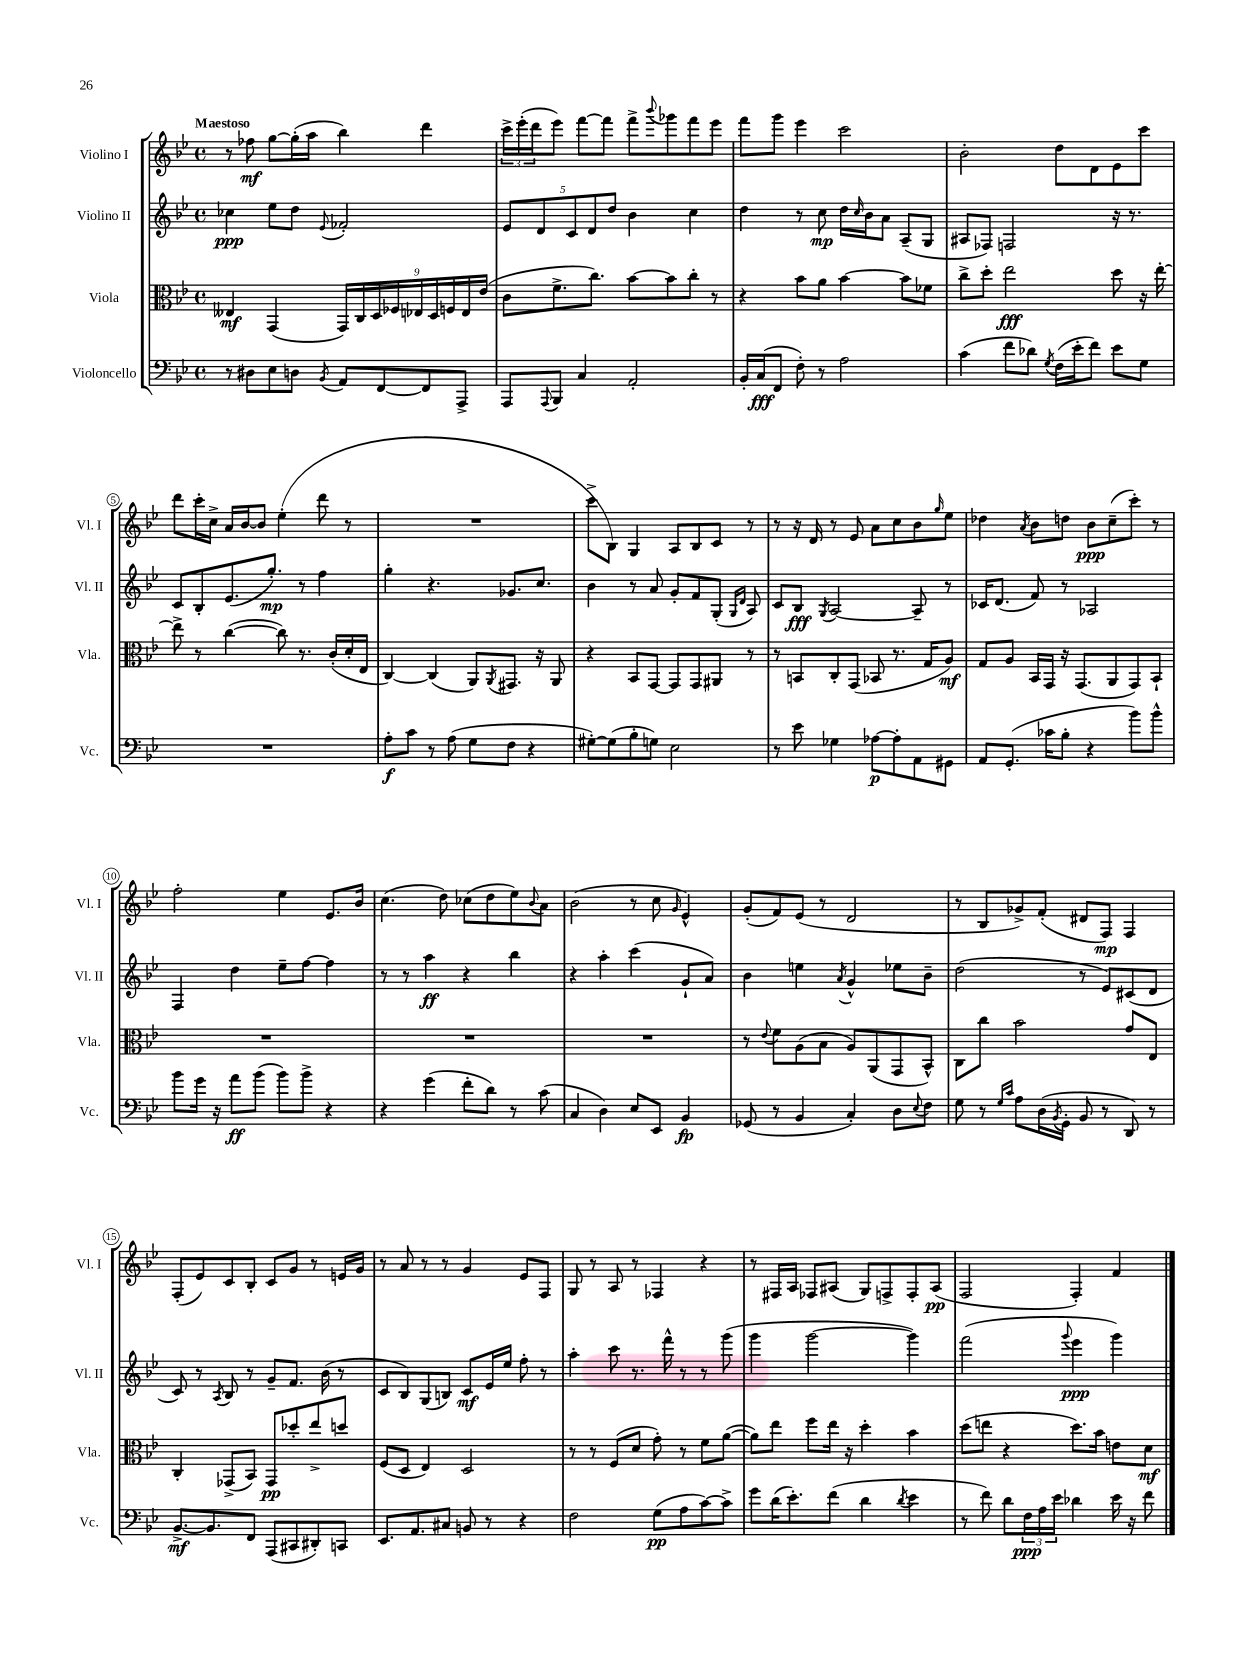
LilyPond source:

<<
\new StaffGroup <<
\new Staff = "s0" \with { instrumentName = "Violino I" shortInstrumentName = "Vl. I" } {
    \clef treble \key bes \major \defaultTimeSignature \time 4/4 \tempo "Maestoso"
    r8 fes''8\mf g''8~ g''16-.( a''16 bes''4) d'''4 |
    \tuplet 3/2 { c'''16-> ees'''16-.( d'''16 } ees'''8) f'''8~ f'''8 f'''8-> \appoggiatura { bes'''8 } ges'''8 f'''8 ees'''8 |
    f'''8 g'''8 ees'''4 c'''2 |
    bes'2-. d''8 d'8 ees'8 c'''8 |
    d'''8 c'''16-. c''16-> a'16 bes'16~ bes'8 ees''4-.( d'''8 r8 |
    R1 |
    c'''8-> bes8) g4 a8 bes8 c'8 r8 |
    r8 r16 d'16 r8 ees'8 a'8 c''8 bes'8 \grace { g''16 } ees''8 |
    des''4 \acciaccatura { a'8 } bes'8 d''8 bes'8\ppp c''8--( c'''8-.) r8 |
    f''2-. ees''4 ees'8. bes'16 |
    c''4.( d''8) ces''8( d''8 ees''8) \appoggiatura { bes'8 } a'8 |
    bes'2( r8 c''8 \grace { g'16 } ees'4-^) |
    g'8-.( f'8) ees'8( r8 d'2 |
    r8 bes8 ges'8->) f'8-.( dis'8 f8\mp) f4 |
    f8-.( ees'8) c'8 bes8-. c'8 g'8 r8 e'16 g'16 |
    r8 a'8 r8 r8 g'4 ees'8 f8 |
    g8 r8 a8 r8 fes4 r4 |
    r8 fis16 a16 fes8 ais8( g8) f8-> f8-. ais8\pp( |
    f2 f4-.) f'4 \bar "|." |
}
\new Staff = "s1" \with { instrumentName = "Violino II" shortInstrumentName = "Vl. II" } {
    \clef treble \key bes \major \defaultTimeSignature \time 4/4
    ces''4\ppp ees''8 d''8 \appoggiatura { ees'8 } fes'2-. |
    \tuplet 5/4 { ees'8 d'8 c'8 d'8 d''8 } bes'4 c''4 |
    d''4 r8 c''8\mp d''16 \grace { c''16 } bes'16 a'8 a8--( g8 |
    ais8 fes8) f2 r16 r8. |
    c'8 bes8-. ees'8.( g''8.-.\mp) r8 f''4 |
    g''4-. r4. ges'8. c''8. |
    bes'4 r8 a'8 g'8-. f'8 g8-.( \grace { g16 d'16 } a8) |
    c'8 bes8\fff \acciaccatura { g8 } a2~ a8-- r8 |
    ces'16 d'8.( f'8) r8 aes2 |
    f4 d''4 ees''8-- f''8~ f''4 |
    r8 r8 a''4\ff r4 bes''4 |
    r4 a''4-. c'''4( g'8-! a'8) |
    bes'4 e''4 \acciaccatura { a'8 } g'4-^ ees''8 bes'8-- |
    d''2( r8 ees'8) cis'8( d'8 |
    c'8) r8 \acciaccatura { a8 } bes8 r8 g'8-- f'8. bes'16( r8 |
    c'8 bes8) g8( b8) c'8\mf ees'16 ees''16 f''8-. r8 |
    a''4-. c'''8 r8. f'''16-^ r8 r8 g'''8( |
    g'''4 g'''2~ g'''4) |
    f'''2( \appoggiatura { g'''8 } ees'''4\ppp g'''4) \bar "|." |
}
\new Staff = "s2" \with { instrumentName = "Viola" shortInstrumentName = "Vla." } {
    \clef alto \key bes \major \defaultTimeSignature \time 4/4
    eeses4\mf g,4( \tuplet 9/8 { g,16) c16 d16 fes16 ees16 d16 f16 ees16 ees'16( } |
    c'8 f'8.-> c''8.) bes'8~ bes'8 c''8-. r8 |
    r4 bes'8 a'8 bes'4~ bes'8 fes'8 |
    c''8-> d''8-. ees''2\fff d''8 r16 ees''16~-. |
    ees''8-> r8 c''4~( c''8) r8. c'16-.( d'16-. ees16 |
    c4~) c4( a,8) \acciaccatura { a,8 } gis,8. r16 a,8 |
    r4 bes,8 g,8~ g,8 g,8 ais,8 r8 |
    r8 b,8 c8-. g,8( bes,8 r8. g16 a8\mf) |
    g8 a8 bes,16 g,16 r16 g,8.( a,8 g,8) bes,8-! |
    R1 |
    R1 |
    R1 |
    r8 \appoggiatura { ees'8 } f'8 a8( bes8 a8) a,8( g,8 bes,8-^) |
    c8 c''8 bes'2 g'8 ees8 |
    c4-. ges,8->( bes,8) ges,8\pp des''8-. ees''8-> d''8 |
    f8( d8 ees4) d2 |
    r8 r8 f8( d'8 g'8-.) r8 f'8 a'8~( |
    a'8) ees''8 f''8 ees''16 r16 d''4-. bes'4 |
    d''8( e''8 r4 d''8.) bes'16 e'8 d'8\mf \bar "|." |
}
\new Staff = "s3" \with { instrumentName = "Violoncello" shortInstrumentName = "Vc." } {
    \clef bass \key bes \major \defaultTimeSignature \time 4/4
    r8 dis8 ees8 d8 \acciaccatura { bes,8 } a,8 f,8~ f,8 a,,8-> |
    a,,8 \appoggiatura { a,,8 } bes,,8 c4 a,2-. |
    bes,16-. c16\fff( f,8 f8-.) r8 a2 |
    c'4( f'8 des'8) \acciaccatura { g8 } f16( ees'16-. f'8) ees'8 g8 |
    R1 |
    a8-.\f c'8 r8 a8( g8 f8 r4 |
    gis8~-.) gis8( bes8-. g8) ees2 |
    r8 ees'8 ges4 aes8~\p aes8-. a,8 gis,8 |
    a,8 g,8.-.( ces'16 bes8-. r4 bes'8) bes'8-^ |
    bes'8 g'16 r16 a'8\ff bes'8( bes'8) bes'8-> r4 |
    r4 g'4( f'8-. d'8) r8 c'8( |
    c4 d4) ees8 ees,8 bes,4\fp |
    ges,8( r8 bes,4 c4-.) d8 \appoggiatura { ees8 } f8 |
    g8 r8 \grace { g16 c'16 } a8 d16( \acciaccatura { bes,8 } g,16-. bes,8 r8 d,8) r8 |
    bes,8.~->\mf bes,8. f,8 a,,8( cis,8 dis,8-.) c,8 |
    ees,8. a,8. cis8 b,8 r8 r4 |
    f2 g8\pp( a8 c'8~) c'8-> |
    g'8 d'16( ees'8.-.) f'8( d'4 \acciaccatura { d'8 } ees'4 |
    r8 f'8) d'8 \tuplet 3/2 { f16\ppp a16 ees'16 } des'4 ees'16 r16 f'8 \bar "|." |
}
>>
>>
\layout { \context { \Score \override BarNumber.stencil = #(make-stencil-circler 0.1 0.3 ly:text-interface::print) } }
